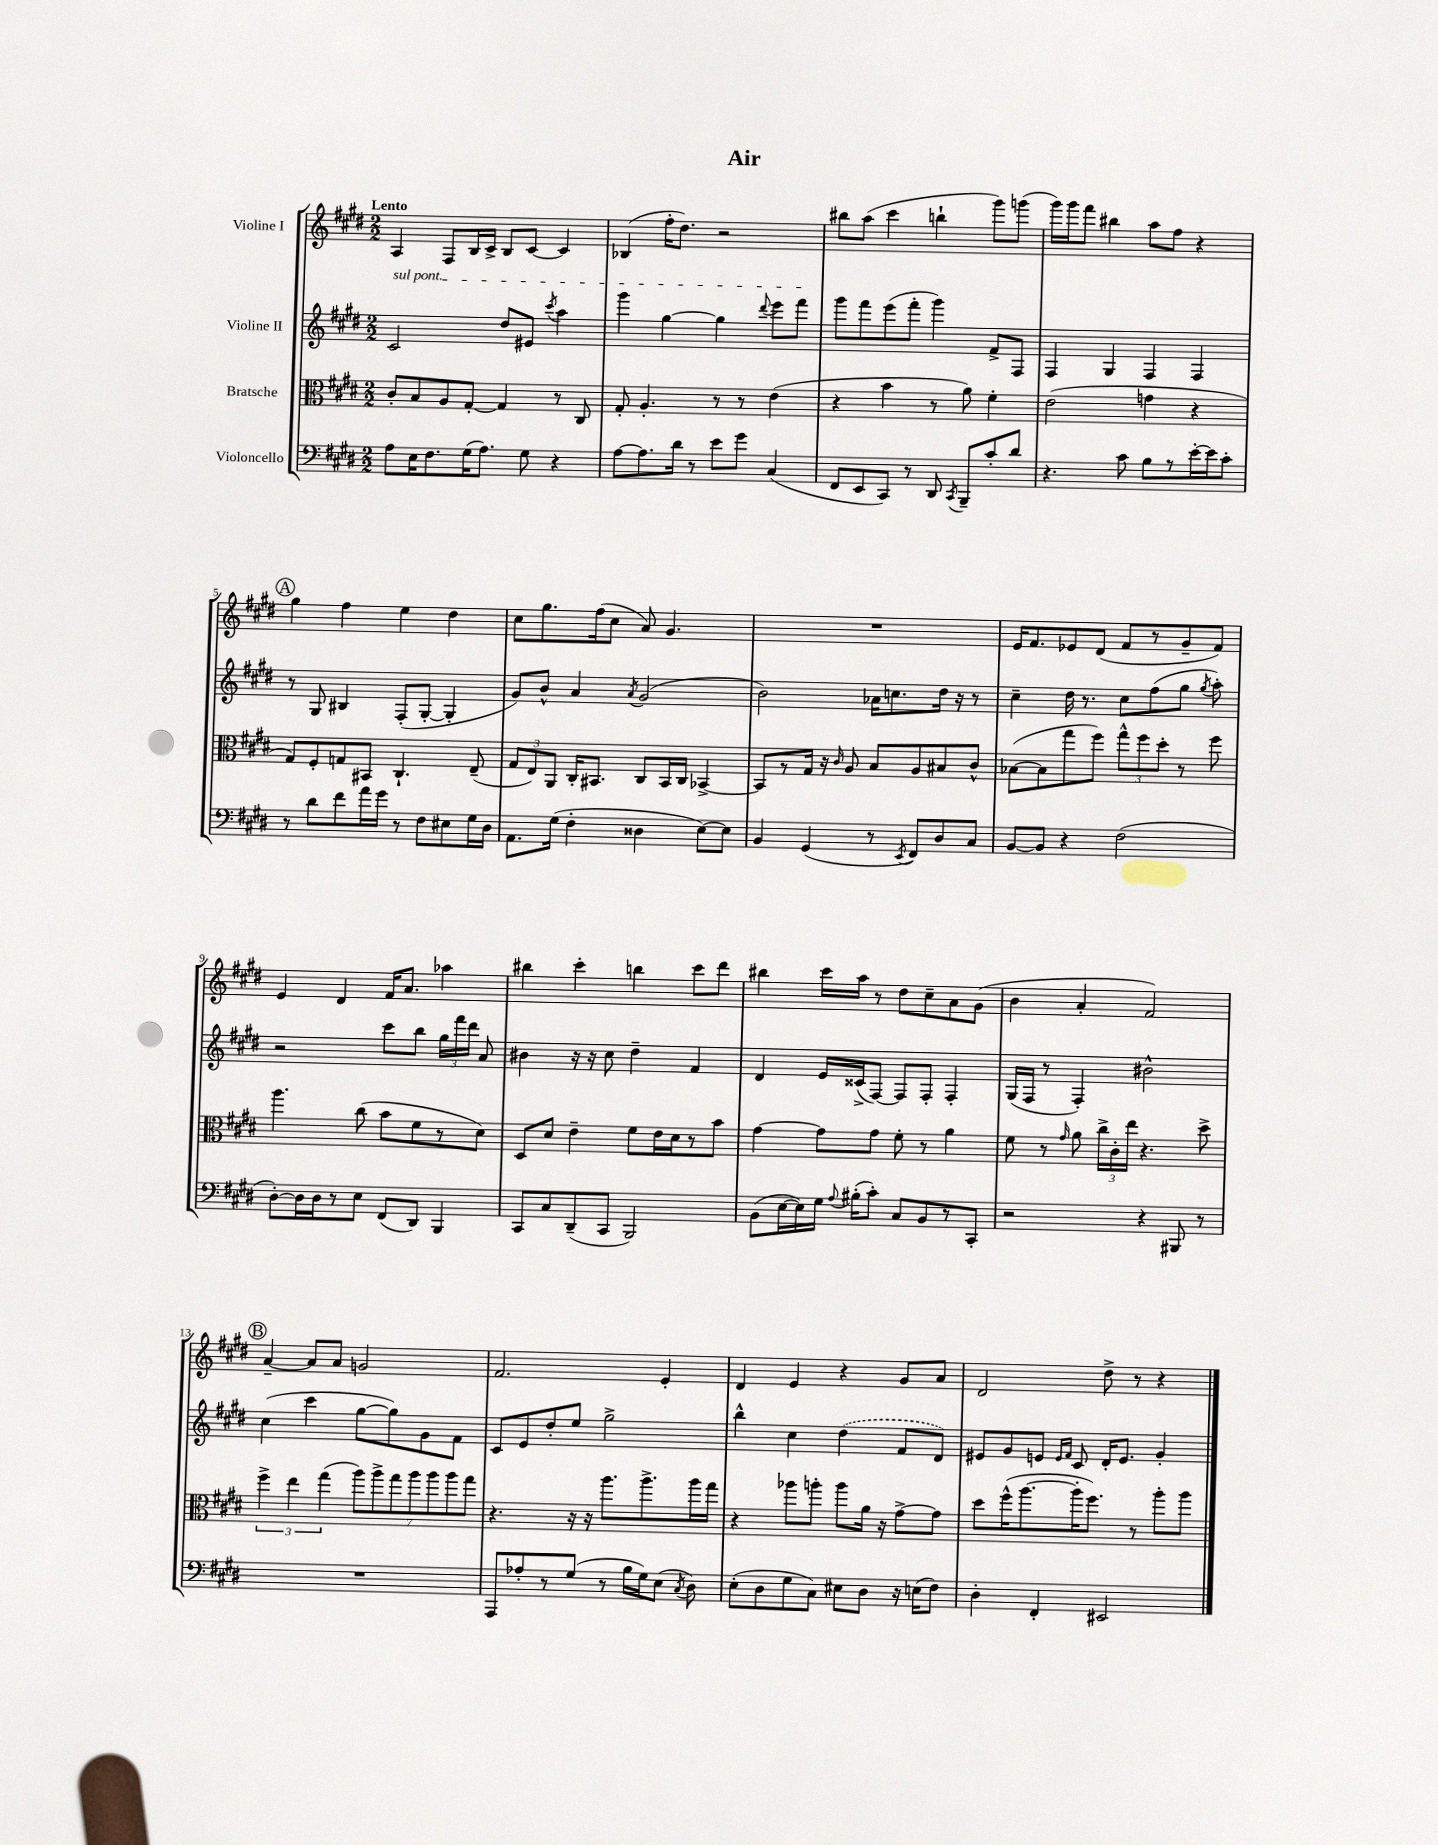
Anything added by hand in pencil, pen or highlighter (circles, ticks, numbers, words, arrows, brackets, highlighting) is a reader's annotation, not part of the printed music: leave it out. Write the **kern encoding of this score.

**kern	**kern	**kern	**kern
*staff4	*staff3	*staff2	*staff1
*clefF4	*clefC3	*clefG2	*clefG2
*k[f#c#g#d#]	*k[f#c#g#d#]	*k[f#c#g#d#]	*k[f#c#g#d#]
*M2/2	*M2/2	*M2/2	*M2/2
8A	8c#'	2c#	4A
16E	8B	.	.
8.F#	.	.	.
.	8A	.	8F#
(16G#	[8G#'	.	16B
8.A)	.	.	16c#^
.	4G#]	8dd#	8B
8G#	.	8e#	[8c#
.	.	8qccc#	.
4r	8r	4aa	4c#]
.	8C#	.	.
=	=	=	=
[8A	8G#'	4ggg#	(4B-
8.A]	4.A'	.	.
.	.	[4gg#	16ff#'
16d#	.	.	8.dd#)
8r	.	.	.
8e	8r	4gg#]	2r
8g#	8r	.	.
.	.	8qqddd#	.
(4C#	(4e	8eee	.
.	.	8fff#	.
=	=	=	=
8FF#	4r	8ggg#	8bb#
8EE	.	8fff#	(8aa
8CC#)	4b	(8eee	4ccc#
8r	.	8fff#'	.
8DD#	8r	4ggg#)	4bb`
8qCC#	.	.	.
8BBB~	8a)	.	.
8c#'	4f#'	8f#^	8ggg#)
8d#	.	8F#	(8ggg
=	=	=	=
4.r	(2e	4F#	16ggg#)
.	.	.	16ggg#
.	.	.	8fff#
.	.	4G#	4bb#
8c#	.	.	.
8B	4g	4F#	8aa
8r	.	.	8ff#
[16e'	4r	4F#	4r
16e]	.	.	.
8c#'	.	.	.
=	=	=	=
8r	8G#)	8r	4gg#
8d#	8F#'	8G#	.
8f#	8G	4B#	4ff#
16a	8BB#	.	.
16g#	.	.	.
8r	4.C#`	(8F#'	4ee
8F#	.	[8G#'	.
8E#	.	4G#']	4dd#
16G#	(8E~	.	.
16D#	.	.	.
=	=	=	=
8.AA	12G#	8g#)	8cc#
.	12E)	.	.
.	.	8b^^	8.gg#
.	12AA	.	.
(16G#	.	.	.
4F#'	16C#'	4a	.
.	8.BB#	.	(16ff#
.	.	.	8cc#
.	.	8qa	.
4D##	8C#	(2g#	8a)
.	16BB#	.	4.g#
.	16C#	.	.
[8E)	[4BB-^	.	.
8E]	.	.	.
=	=	=	=
4BB	8BB-]	2b)	1r
.	8r	.	.
(4GG#	16G#	.	.
.	16r	.	.
.	16qqc#	.	.
.	8A	.	.
8r	8B	16a-	.
.	.	8.cc	.
8qEE	.	.	.
8FF#)	8A	.	.
8D#	8B#	16dd#	.
.	.	16r	.
8C#	8c#^^	8r	.
=	=	=	=
[8BB	([8B-	4cc#~	16e
.	.	.	8.f#
8BB]	8B-]	.	.
4r	8gg#	16dd#	8e-
.	.	8.r	.
.	8ff#)	.	(8d#
(2F#	12gg#^^	8cc#	8f#
.	12ff#	.	.
.	.	(8ff#	8r
.	12dd#'	.	.
.	8r	8gg#	8g#~
.	.	8qgg#	.
.	8ff#	8aa')	8f#)
=	=	=	=
[8D#')	4.aa	2r	4e
16D#]	.	.	.
16D#	.	.	.
8r	.	.	4d#
8E	(8cc#	.	.
(8FF#	8b	8ccc#	16f#
.	.	.	8.a
8DD#)	8f#	8bb	.
4BBB	8r	24gg#	4aa-
.	.	24fff#	.
.	.	24ddd#	.
.	8d#)	8a	.
=	=	=	=
8CC#	8D#	4b#	4bb#
8C#	8d#	.	.
(8DD#~	4e~	16r	4ccc#'
.	.	16r	.
8CC#	.	8cc#	.
2BBB)	8f#	4dd#~	4bb
.	16e	.	.
.	16d#	.	.
.	8r	4f#	8ccc#
.	8b	.	8ddd#
=	=	=	=
(8BB	[4g#	4d#	4bb#
[16E	.	.	.
16E])	.	.	.
16G#	8g#]	16e	16ccc#
8qqA	.	.	.
(16B#'	.	(16c##^	16aa
8c#')	8g#	[8F#)	8r
8C#	8f#'	8F#]	8dd#
8BB	8r	8F#'	8cc#~
8r	4a	4F#'	8a
8CC#'	.	.	(8g#
=	=	=	=
2r	8f#	(16G#	4b
.	.	16F#	.
.	8r	8r	.
.	16qqg#	.	.
.	8a	4F#')	4a'
.	24cc#^	.	.
.	24c#'	.	.
.	24ee	.	.
4r	4.r	2b#^^	2f#)
8BBB#	.	.	.
8r	8dd#^	.	.
=	=	=	=
1r	6ff#^	(4cc#	[4a~
.	6ee	.	.
.	.	4ccc#	8a]
.	(6gg#	.	.
.	.	.	8a
.	14aa)	[8gg#	2g
.	14aa^	.	.
.	.	8gg#])	.
.	14gg#	.	.
.	14aa	.	.
.	.	8g#	.
.	14aa	.	.
.	14aa	.	.
.	.	8f#	.
.	14gg#	.	.
=	=	=	=
8AAA	4.r	8c#	2.f#
8A-'	.	8e	.
8r	.	8dd#'	.
(8G#	16r	8ee	.
.	16r	.	.
8r	8.aa	2gg#^	.
16B	.	.	.
16G#)	8.aa^	.	.
(8E	.	.	4e'
8qC#	.	.	.
8D#)	16aa	.	.
.	16gg#	.	.
=	=	=	=
(8E'	4r	4bb^^	4d#
8D#	.	.	.
8G#	8aa-	4cc#	4e
8C#)	8aa'	.	.
8E#	8aa	(4dd#	4r
8D#	16a	.	.
.	16r	.	.
16r	[8g#^	8f#	8g#
(16E	.	.	.
8F#)	8g#]	8d#)	8a
=	=	=	=
4D#'	8dd#	8e#	2d#
.	(16ff#^^	8g#	.
.	[8.aa	.	.
4FF#'	.	8e	.
.	.	16qqe	.
.	.	16qqf#	.
.	16aa']	8c#	.
.	8.ff#)	.	.
2EE#	.	16d#'	8dd#^
.	.	8.e	.
.	8r	.	8r
.	8aa'	4g#'	4r
.	8aa	.	.
==	==	==	==
*-	*-	*-	*-
